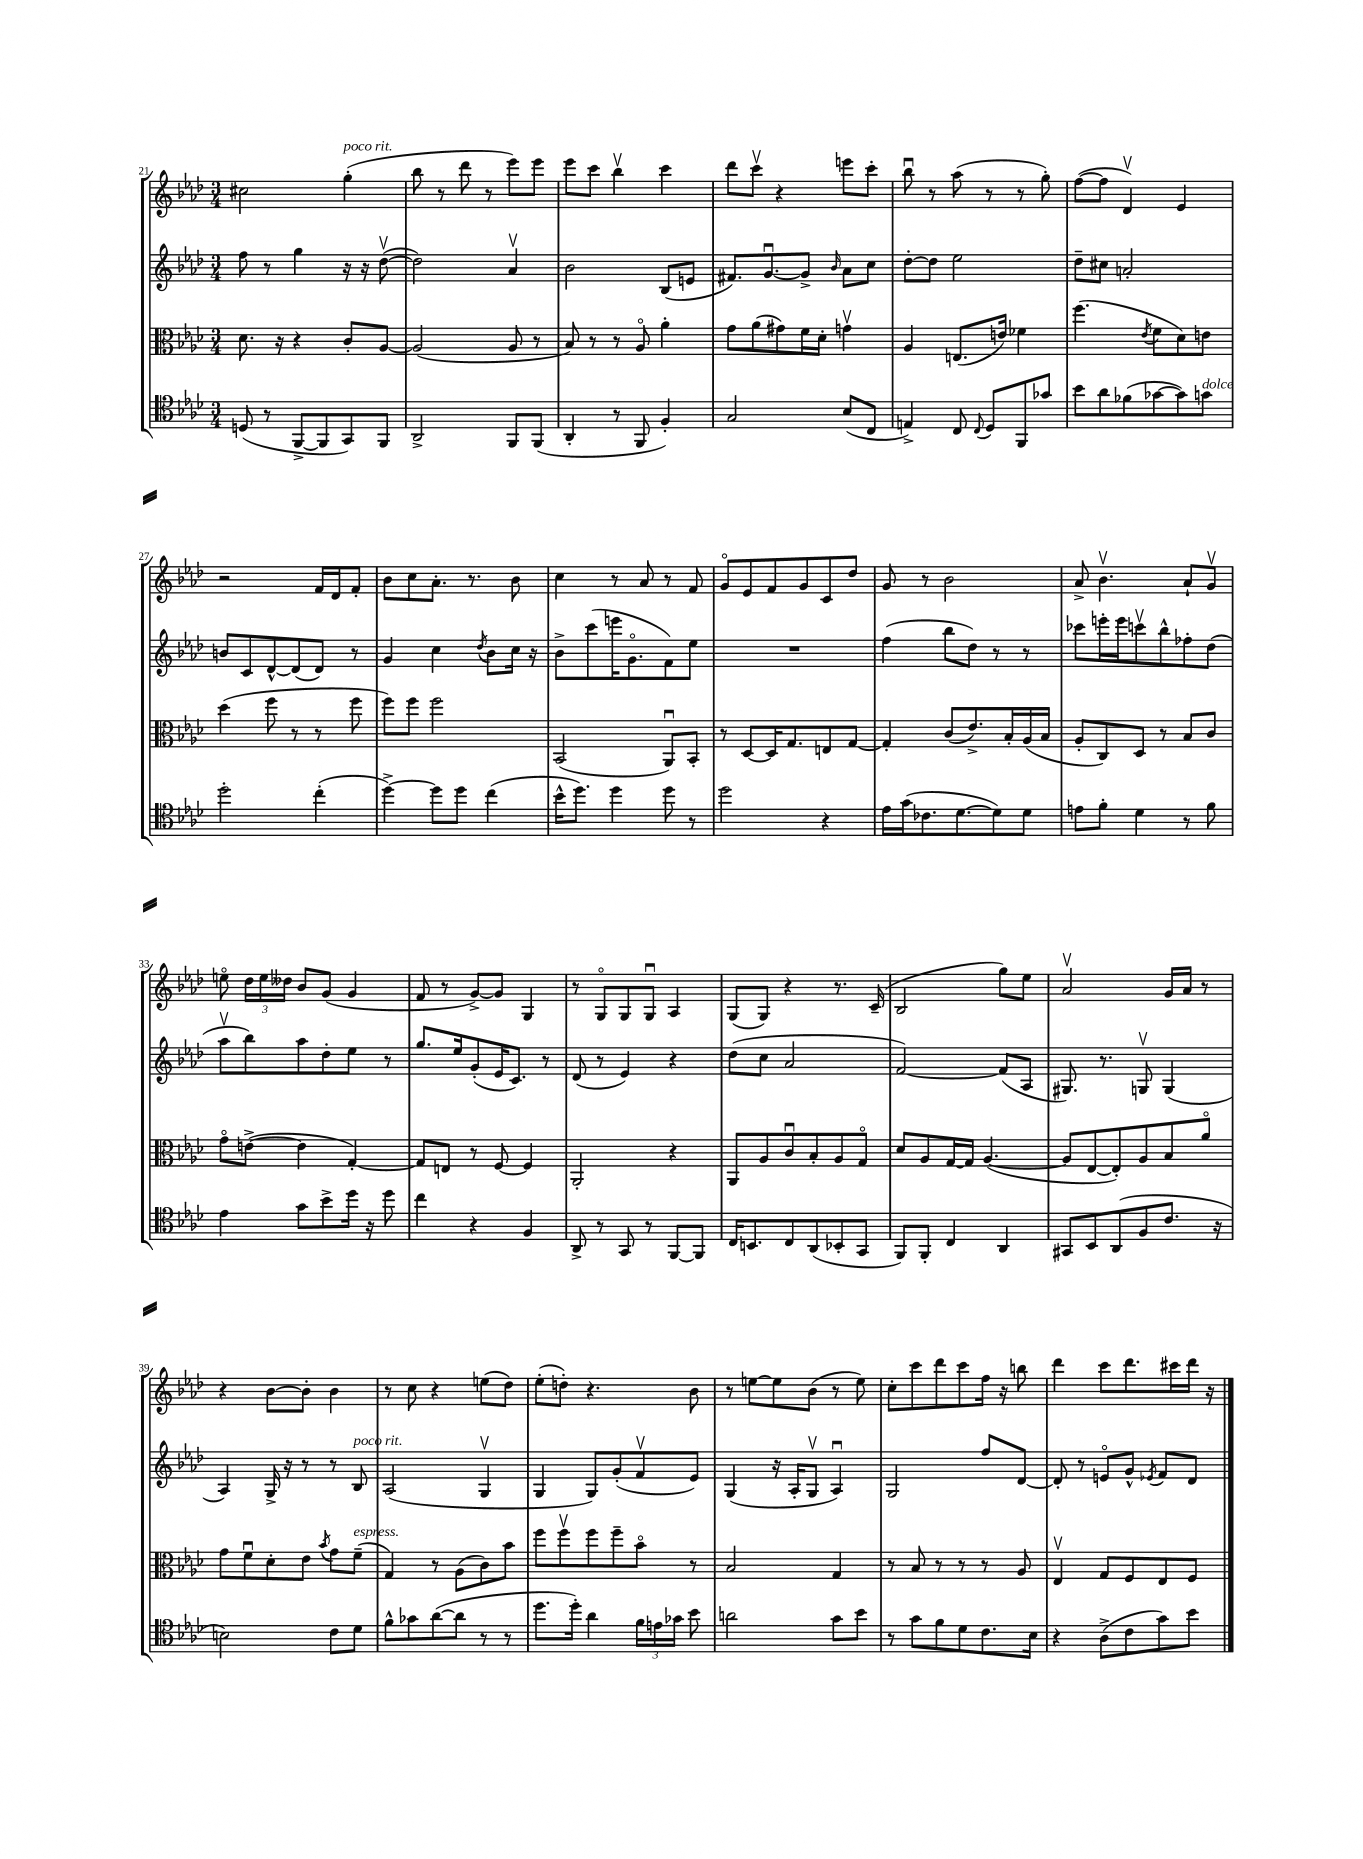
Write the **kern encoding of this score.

**kern	**kern	**kern	**kern
*staff4	*staff3	*staff2	*staff1
*clefC4	*clefC3	*clefG2	*clefG2
*k[b-e-a-d-]	*k[b-e-a-d-]	*k[b-e-a-d-]	*k[b-e-a-d-]
*M3/4	*M3/4	*M3/4	*M3/4
(8D/	8.d-\	8ff\	2cc#\
8r	.	8r	.
.	16r	.	.
[8FF^/L	4r	4gg\	.
8FF/]	.	.	.
8GG/)	8c'/L	16r	(4gg'\
.	.	16r	.
8FF/J	[8A-/J	([8dd-v\	.
=	=	=	=
2AA-^/	(2A-/]	2dd-\])	8bb-\
.	.	.	8r
.	.	.	8ddd-\
.	.	.	8r
8FF/L	8A-/	4a-v/	8eee-\L)
(8FF/J	8r	.	8eee-\J
=	=	=	=
4AA-'/	8B-/)	2b-\	8eee-\L
.	8r	.	8ccc\J
8r	8r	.	4bb-v\
8FF/	8A-o/	.	.
4F'/)	4a-'\	(8B-/L	4ccc\
.	.	8e/J	.
=	=	=	=
2G/	8g\L	8.f#/L)	8ddd-\L
.	(8a-\	.	8cccv\J
.	.	[8.gu/	.
.	8g#\)	.	4r
.	16f\L	8g^/]J	.
.	16d-'\JJ	.	.
.	.	16qqb-/	.
(8B-/L	4gv\	8a-\L	8eee\L
8C/J	.	8cc\J	8ccc'\J
=	=	=	=
4E^/)	4A-/	[8dd-'\L	8bb-u\
.	.	8dd-\]J	8r
8C/	(8.E/L	2ee-\	(8aa-\
8qqC/	.	.	.
8D-/L	.	.	8r
.	16e/Jk)	.	.
8FF/	4f-\	.	8r
8g-/J	.	.	8gg'\)
=	=	=	=
8b-\L	(4.ff\	8dd-~\L	([8ff\L
8a-\	.	8cc#\J	8ff\]J
(8f-\	.	2a'/	4d-v/)
.	8qe-/	.	.
[8g-\	8f\L	.	.
8g-\])	8d-\)	.	4e-/
8g\J	8e\J	.	.
=	=	=	=
2dd-'\	(4dd-\	8b/L	2r
.	.	8c/	.
.	8ff\	[8d-^^/	.
.	8r	(8d-/]	.
(4cc'\	8r	8d-/J)	16f/LL
.	.	.	16d-/J
.	8ff\	8r	8f'/J
=	=	=	=
[4dd-^\)	8ff\L)	4g/	8b-\L
.	8ff\J	.	8cc\
8dd-\]L	2ff\	4cc\	8.a-'\J
8dd-\J	.	.	.
.	.	.	8.r
.	.	8qdd-/	.
(4cc\	.	8b-\L	.
.	.	16cc\Jk	8b-\
.	.	16r	.
=	=	=	=
16b-^^\LK	(2BB-/	8b-^\L	4cc\
8.dd-\J)	.	.	.
.	.	(8ccc\	.
4dd-\	.	16eee\K	8r
.	.	8.go\	.
.	.	.	8a-/
8dd-\	8AA-u/L)	8f\)	8r
8r	8BB-'/J	8ee-\J	8f/
=	=	=	=
2dd-\	8r	2.r	8go/L
.	[8D-/L	.	8e-/
.	16D-/]K	.	8f/
.	8.G/	.	.
.	.	.	8g/
4r	8E/	.	8c/
.	[8G/J	.	8dd-/J
=	=	=	=
16e-\LL	4G'/]	(4ff\	8g/
(16g\J	.	.	.
8.c-\	.	.	8r
.	(8c/L	8bb-\L	2b-\
[8.d-\	.	.	.
.	8.e-^/)	8dd-\J)	.
8d-\])	.	8r	.
.	16B-'/L	.	.
8d-\J	(16A-/	8r	.
.	16B-/JJ	.	.
=	=	=	=
8e\L	8A-'/L	8ccc-\L	8a-^/
8f'\J	8C/)	16eee'\L	4.b-v\
.	.	16eee\J	.
4d-\	8D-/J	8cccv\	.
.	8r	8bb-^^\	.
8r	8B-/L	8ff-'\	8a-`/L
8f\	8c/J	(8dd-\J	8gv/J
=	=	=	=
4e-\	8go\L	8aa-v\L	8eeo\
.	([8e^\J	8bb-\)	24dd-\LL
.	.	.	24ee\
.	.	.	24dd--\JJ
8g\L	4e\]	8aa-\	8b-/L
8b-^\	.	8dd-'\	(8g/J
16dd-\Jk	[4G'/)	8ee-\J	4g/
16r	.	.	.
8dd-\	.	8r	.
=	=	=	=
4cc\	8G/]L	8.gg/L	8f/
.	8E/J	.	8r
.	.	16ee-/k	.
4r	8r	(8g'/	[8g^/L)
.	[8F/	16e-/K	8g/]J
.	.	8.c/J)	.
4F/	4F/]	.	4G/
.	.	8r	.
=	=	=	=
8AA-^/	2AA-'/	(8d-/	8r
8r	.	8r	8Go/L
8GG/	.	4e-/)	8G/
8r	.	.	8Gu/J
[8FF/L	4r	4r	4A-/
8FF/]J	.	.	.
=	=	=	=
16C/LK	8AA-/L	(8dd-\L	(8G/L
8.BB/	.	.	.
.	8A-/	8cc\J	8G/J)
8C/	8cu/	2a-/	4r
(8AA-/	8B-'/	.	.
8BB-'/	8A-/	.	8.r
8GG/J	8Go/J	.	.
.	.	.	(16c~/
=	=	=	=
8FF/L)	8d-/L	[2f/)	2B-/
8FF'/J	8A-/	.	.
4C/	[16G/L	.	.
.	16G/]JJ	.	.
.	([4.A-/	.	.
4AA-/	.	(8f/]L	8gg\L)
.	.	8A-/J	8ee-\J
=	=	=	=
8GG#/L	8A-/]L	8.G#/)	2a-v/
8BB-/	[8E-/	.	.
.	.	8.r	.
(8AA-/	8E-'/])	.	.
8F/	8A-/	8Gv/	.
8.c/J	8B-/	(4G/	16g/LL
.	.	.	16a-/JJ
.	8a-o/J	.	8r
16r	.	.	.
=	=	=	=
2B\)	8g\L	4A-/)	4r
.	8fu\	.	.
.	8d-'\	16G^/	[8b-\L
.	.	16r	.
.	8e-\J	8r	8b-'\]J
.	8qb-/	.	.
8c\L	8g\L	8r	4b-\
8d-\J	(8f~\J	8B-/	.
=	=	=	=
8f^^\L	4G/)	(2A-/	8r
8g-\	.	.	8cc\
([8a-\	8r	.	4r
8a-\]J	(8A-\L	.	.
8r	8c\)	4Gv/	(8ee\L
8r	8b-\J	.	8dd-\J)
=	=	=	=
8.dd-\L	8ff\L	4G/	(8ee-'\L
.	8ffv\	.	8dd'\J)
16dd-'\Jk)	.	.	.
4a-\	8ff\	8G/L)	4.r
.	8ff~\	(8g'/	.
24f\LL	8b-o\J	8fv/	.
24e\	.	.	.
24g-\JJ	.	.	.
8b-\	8r	8e-/J)	8b-\
=	=	=	=
2a\	2B-/	(4G/	8r
.	.	.	[8ee\L
.	.	16r	8ee\]
.	.	16A-'/LK	.
.	.	8Gv/J	(8b-\J
8g\L	4G/	4A-u/)	8r
8b-\J	.	.	8ee\)
=	=	=	=
8r	8r	2G/	8cc'\L
8g\L	8B-/	.	8ccc\
8f\	8r	.	8ddd-\
8d-\	8r	.	8ccc\
8.c\	8r	8ff/L	16ff\Jk
.	.	.	16r
.	8A-/	[8d-/J	8bb\
16B-\Jk	.	.	.
=	=	=	=
4r	4E-v/	8d-'/]	4ddd-\
.	.	8r	.
(8A-^\L	8G/L	8eo/L	8ccc\L
8c\	8F/	8g^^/J	8.ddd-\
.	.	8qe-/	.
8g\)	8E-/	8f/L	.
.	.	.	16ccc#\L
8b-\J	8F/J	8d-/J	16ddd-\JJ
.	.	.	16r
==	==	==	==
*-	*-	*-	*-
